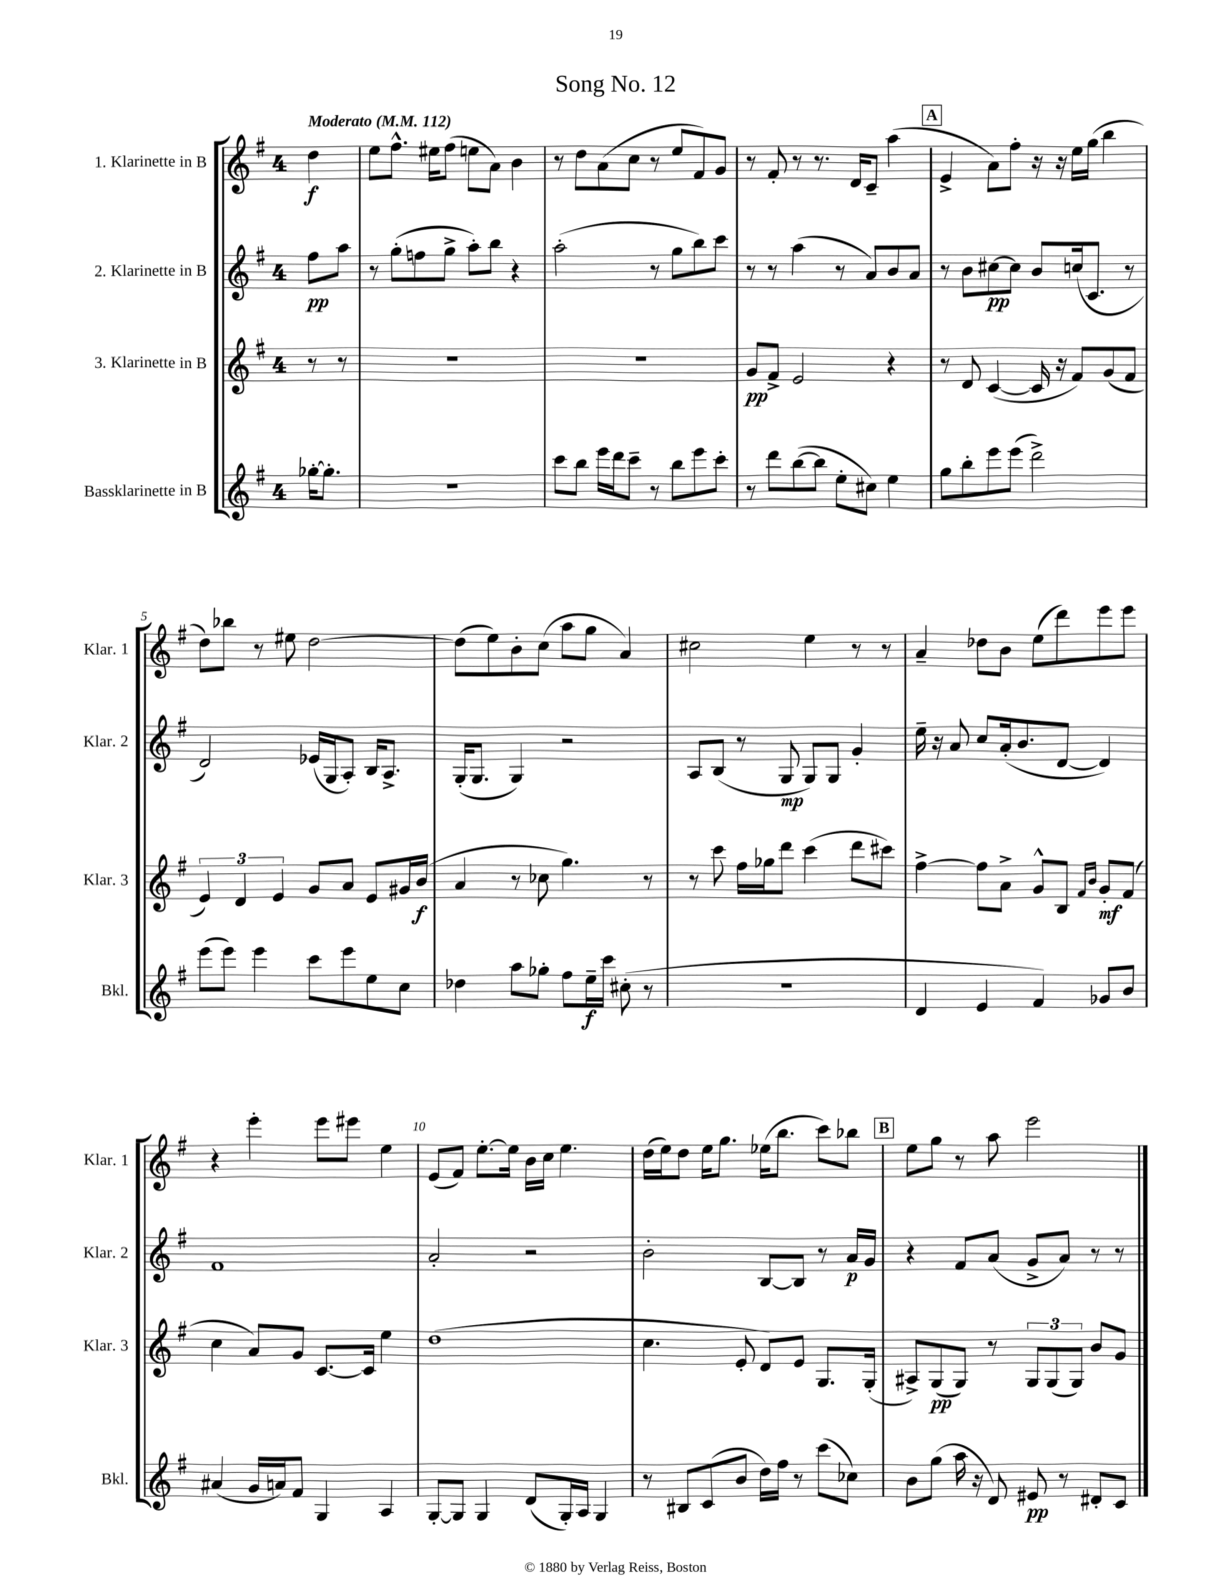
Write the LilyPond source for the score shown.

\header { title = "Song No. 12" }
<<
\new StaffGroup <<
\new Staff = "s0" \with { instrumentName = "1. Klarinette in B" shortInstrumentName = "Klar. 1" } {
    \clef treble \key g \major \once \override Staff.TimeSignature.style = #'single-digit \time 4/4 \partial 4 \tempo "Moderato" 4 = 112
    d''4\f |
    e''8 fis''8.-^ eis''16 fis''8( e''8 a'8) b'4 |
    r8 d''8 a'8( c''8 r8 e''8 fis'8) g'8 |
    r8 fis'8-. r8 r8. d'16 c'8-- a''4( |
    \mark \markup { \box "A" } e'4-> a'8) fis''8-. r16 r16 e''16 g''16( b''4 |
    d''8) bes''8 r8 eis''8 d''2~ |
    d''8( e''8) b'8-. c''8( a''8 g''8 a'4) |
    cis''2 e''4 r8 r8 |
    a'4-- des''8 b'8 e''8( d'''8) e'''8 e'''8 |
    r4 e'''4-. e'''8 eis'''8 e''4 |
    e'8( fis'8) e''8.~-. e''16 b'16 c''16 e''4. |
    d''16( e''16) d''8 e''16 g''8. ees''16( b''8. c'''8) bes''8 |
    \mark \markup { \box "B" } e''8 g''8 r8 a''8 e'''2 \bar "|." |
}
\new Staff = "s1" \with { instrumentName = "2. Klarinette in B" shortInstrumentName = "Klar. 2" } {
    \clef treble \key g \major \once \override Staff.TimeSignature.style = #'single-digit \time 4/4 \partial 4
    fis''8\pp a''8 |
    r8 g''8-.( f''8 g''8-> a''8-.) b''8 r4 |
    a''2-.( r8 g''8 b''8) c'''8 |
    r8 r8 a''4( r8 a'8) b'8 a'8 |
    \mark \markup { \box "A" } r8 b'8 cis''8~\pp cis''8 b'8 c''16( c'8. r8 |
    d'2) ees'16( g16 a8-.) b16 a8.-> |
    g16-.( g8. g4) r2 |
    a8 b8( r8 g8\mp g8) g8 g'4-. |
    e''16-- r16 a'8 c''8 a'16-.( b'8. d'8~ d'4) |
    fis'1 |
    a'2-. r2 |
    b'2-. b8~ b8 r8 a'16\p g'16 |
    \mark \markup { \box "B" } r4 fis'8 a'8( g'8-> a'8) r8 r8 \bar "|." |
}
\new Staff = "s2" \with { instrumentName = "3. Klarinette in B" shortInstrumentName = "Klar. 3" } {
    \clef treble \key g \major \once \override Staff.TimeSignature.style = #'single-digit \time 4/4 \partial 4
    r8 r8 |
    R1 |
    R1 |
    g'8\pp fis'8-> e'2 r4 |
    \mark \markup { \box "A" } r8 d'8 c'4~( c'16 r16 fis'8) g'8( fis'8 |
    \tuplet 3/2 { e'4) d'4 e'4 } g'8 a'8 e'8 gis'16 b'16\f( |
    a'4 r8 ces''8 g''4.) r8 |
    r8 c'''8 fis''16 ges''16 d'''8 c'''4( d'''8 cis'''8) |
    fis''4~-> fis''8 a'8-> g'8-^ b8 \grace { fis'16 b'16 } g'8-.\mf fis'8( |
    c''4 a'8) g'8 c'8.~ c'16 e''4 |
    d''1( |
    c''4. e'8-. d'8) e'8 g8. g16-.( |
    \mark \markup { \box "B" } ais8->) g8\pp( g8) r8 \tuplet 3/2 { g8 g8( g8) } b'8 g'8 \bar "|." |
}
\new Staff = "s3" \with { instrumentName = "Bassklarinette in B" shortInstrumentName = "Bkl." } {
    \clef treble \key g \major \once \override Staff.TimeSignature.style = #'single-digit \time 4/4 \partial 4
    ges''16~-. ges''8.-. |
    R1 |
    c'''8 b''8 e'''16 d'''16 c'''8-- r8 b''8 e'''8 c'''8-. |
    r8 d'''8 b''8~( b''8 e''8-. cis''8) e''4 |
    \mark \markup { \box "A" } g''8 b''8-. e'''8 e'''8( d'''2->) |
    e'''8( e'''8) e'''4 c'''8 e'''8 e''8 c''8 |
    des''4 a''8 ges''8-. fis''8 e''16--\f c'''16 cis''8-.( r8 |
    R1 |
    d'4 e'4 fis'4) ges'8 b'8 |
    ais'4( g'16 a'16) fis'8 g4 a4 |
    g8~-. g8 g4 d'8( g16-.) a16 g4 |
    r8 bis8 c'8( b'8 d''16) fis''16 r8 c'''8( ces''8) |
    \mark \markup { \box "B" } b'8 g''8( a''16 r16 d'8) eis'8\pp r8 dis'8-. c'8 \bar "|." |
}
>>
>>
\layout { \context { \Score \override BarNumber.break-visibility = ##(#f #t #t) barNumberVisibility = #(every-nth-bar-number-visible 5) } }
